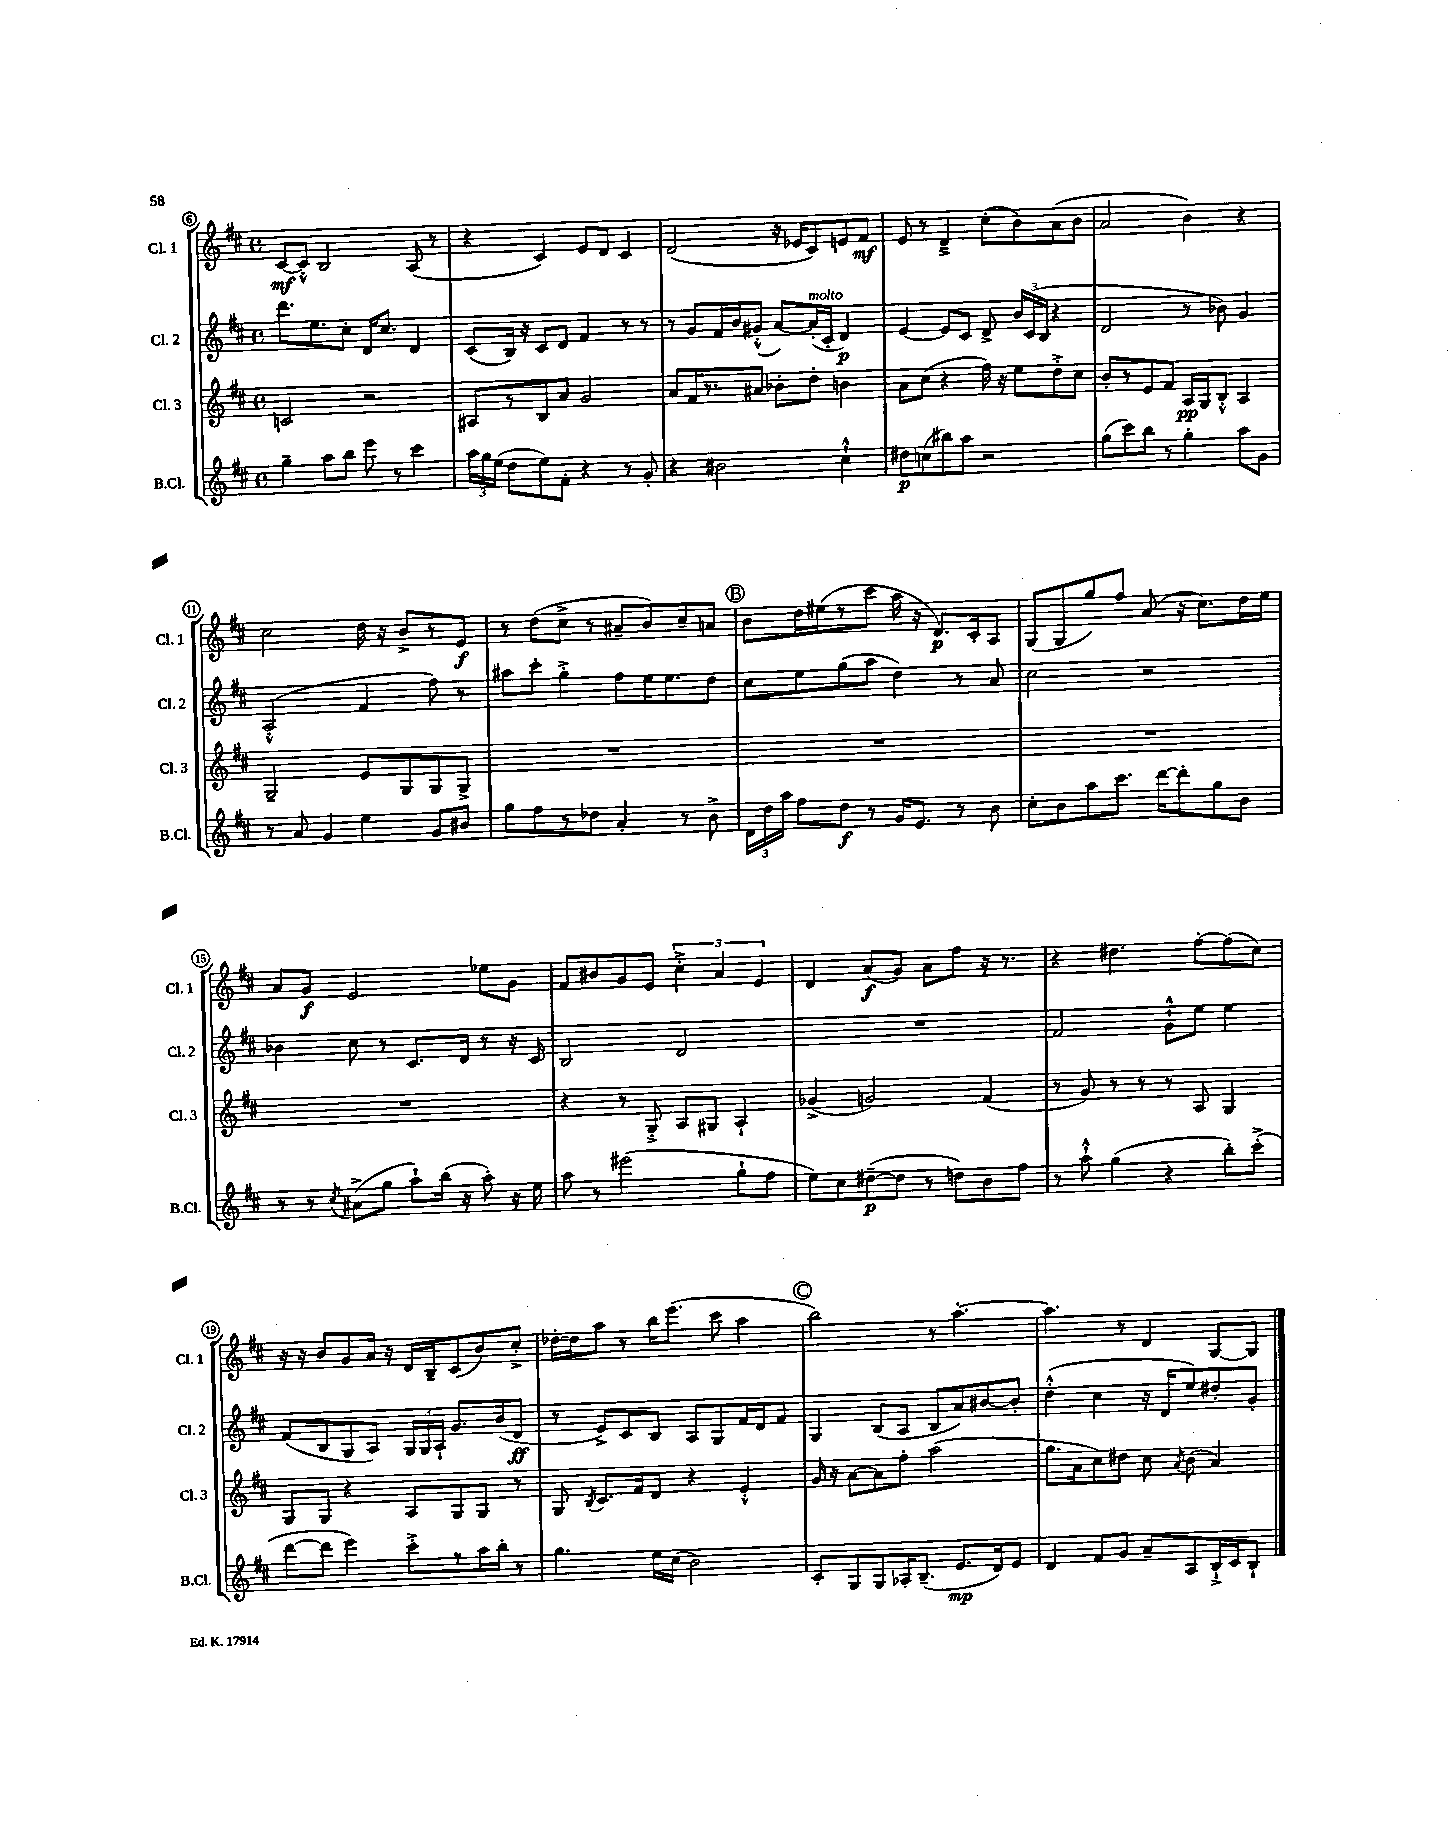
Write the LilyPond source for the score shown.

<<
\new StaffGroup <<
\new Staff = "s0" \with { instrumentName = "Cl. 1" shortInstrumentName = "Cl. 1" } {
    \clef treble \key d \major \defaultTimeSignature \time 4/4
    \autoBeamOff cis'8[~\mf cis'8]-.-^ b2 a8( r8 |
    r4 cis'4) e'8[ d'8] cis'4 |
    d'2( r16 ees'16[ cis'8) e'8 fis'8]\mf |
    e'8 r8 d'4---> cis''8[-.( b'8) a'8( b'8] |
    a'2 b'4) r4 |
    cis''2 d''16 r16 b'8[-> r8 e'8]\f |
    r8 d''8[( cis''8]-> r8 ais'8[-- b'8) cis''8-- a'8] |
    \mark \markup { \circle "B" } b'8[ d''16 eis''16( r8 cis'''8] a''16 r16 d'8.[\p) cis'16-. a8] |
    g8[( g8 g''8) fis''8] a'8( r16 cis''8.[) d''16 e''16] |
    a'8[ g'8]\f e'2 ees''8[ g'8] |
    fis'8[ bis'8 g'8 e'8] \tuplet 3/2 { cis''4-.-> a'4 e'4 } |
    d'4 a'8[\f( g'8]) a'8[ fis''8] r16 r8. |
    r4 dis''4. fis''8[~-. fis''8( cis''8]) |
    r16 r16 b'8[ g'8 a'16] r16 d'16[ b16-- cis'8( b'8) cis''8]-.-> |
    des''16[~-. des''16 a''8] r8 b''16[ e'''8.]( cis'''8 a''4 |
    \mark \markup { \circle "C" } b''2) r8 a''4.~-. |
    a''4. r8 d'4 g8[~ g8] \bar "|." |
}
\new Staff = "s1" \with { instrumentName = "Cl. 2" shortInstrumentName = "Cl. 2" } {
    \clef treble \key d \major \defaultTimeSignature \time 4/4
    \autoBeamOff d'''8.[ e''8. cis''8]-. d'16[ cis''8.] d'4 |
    cis'8[( b16]) r16 cis'8[ d'8] fis'4 r8 r8 |
    r8 g'8[ fis'16 b'16 gis'8]-.-^( a'8[~) a'16-.^\markup { \italic "molto" }( cis'16]-. d'4\p) |
    e'4~ e'8[ cis'8] d'8-> \tuplet 3/2 { b'16[ cis'16( b16] } r4 |
    d'2 r8 bes'8) g'4 |
    a2-.-^( fis'4 fis''8) r8 |
    ais''8[ cis'''8]-. g''4-.-> fis''8[ e''16 e''8. d''8] |
    \mark \markup { \circle "B" } cis''8[ e''8 g''8( a''8] d''4) r8 a'8 |
    cis''2 r2 |
    bes'4 cis''8 r8 cis'8.[ d'16] r8 r16 cis'16 |
    b2 d'2 |
    R1 |
    fis'2 g'8[-!-^ e''8] e''4 |
    fis'8[( b8 g8 a8]) \tuplet 3/2 { g16[ g16 a16]-! } g'8.[ b'16( d'8]\ff |
    r8 e'8[->) cis'8 b8] a8[ g8 fis'16 d'16 fis'8] |
    \mark \markup { \circle "C" } g4 b8[( a8] b8[ a'8) bis'8~ bis'8]-. |
    d''4-.-^( cis''4 r16 d'16[ e''8) dis''8-. g'8]-. \bar "|." |
}
\new Staff = "s2" \with { instrumentName = "Cl. 3" shortInstrumentName = "Cl. 3" } {
    \clef treble \key d \major \defaultTimeSignature \time 4/4
    \autoBeamOff c'2 r2 |
    ais8[ r8 b8 a'8] g'2 |
    a'8[ fis'16 r8. ais'8] bes'8[-. d''8]-. b'4 |
    a'8[ cis''8]( r4 fis''16) r16 e''8[ d''8-.-> cis''8] |
    b'8[-. r8 e'8 fis'8] a16[\pp g16 b8]-.-^ a4 |
    g2-- e'8[ g8 g8 g8]-> |
    R1 |
    \mark \markup { \circle "B" } R1 |
    R1 |
    R1 |
    r4 r8 g8-.-> a8[ gis8] a4-! |
    ges'4->( g'2) fis'4( |
    r8 g'8) r8 r8 r8 a8 g4 |
    g8[ g8] r4 a8[ g8 g8] r8 |
    g8 \acciaccatura { b8 } cis'8.[ fis'16 d'8] r4 e'4-.-^ |
    \mark \markup { \circle "C" } g'16 r16 a'8[~ a'8 fis''8]-. a''2( |
    g''8.[ a'16 cis''8) dis''8] cis''8 \acciaccatura { a'8 } b'8( a'4) \bar "|." |
}
\new Staff = "s3" \with { instrumentName = "B.Cl." shortInstrumentName = "B.Cl." } {
    \clef treble \key d \major \defaultTimeSignature \time 4/4
    \autoBeamOff g''4-- a''8[ b''8] e'''8 r8 cis'''4 |
    \tuplet 3/2 { a''16[ g''16 e''16]( } d''8[ e''8) fis'8]-. r4 r8 g'8-. |
    r4 bis'2 cis''4-!-^ |
    dis''8[\p c''8( bis''8) a''8] r2 |
    g''8[( cis'''8) b''8] r8 g''4-. a''8[ g'8] |
    r8 a'8 g'4 e''4 g'8[ bis'8] |
    g''8[ fis''8 r8 des''8] a'4-. r8 b'8-> |
    \mark \markup { \circle "B" } \tuplet 3/2 { d'16[ d''16 a''16] } fis''8[ d''8]\f r8 g'16[ e'8.] r8 b'8 |
    cis''8[-. b'8 a''8 cis'''8.] d'''16[~ d'''8-. g''8 b'8] |
    r8 r8 \acciaccatura { cis''8 } ais'8[->( g''8] a''8[-!) b''16]( r16 a''8-.) r16 e''16 |
    a''8 r8 eis'''2( g''8[-! fis''8] |
    e''8[) cis''8 dis''8~--\p( dis''8] r8 d''8[) b'8 fis''8] |
    r8 a''8-!-^ g''4( r4 b''8[-.) cis'''8]-.->( |
    d'''8[~ d'''8] e'''4) cis'''8[-.-> r8 a''16 b''16]-. r8 |
    g''4. e''16[ cis''16]( b'2) |
    \mark \markup { \circle "C" } cis'8[-. g8 g8 aes16-. b8.]--( e'8.[\mp d'16) e'8] |
    d'4 fis'8[ g'8] a'8[-- a8 b16-!-> cis'16 b8]-! \bar "|." |
}
>>
>>
\layout { \context { \Score currentBarNumber = #6 \override BarNumber.stencil = #(make-stencil-circler 0.1 0.3 ly:text-interface::print) } }
